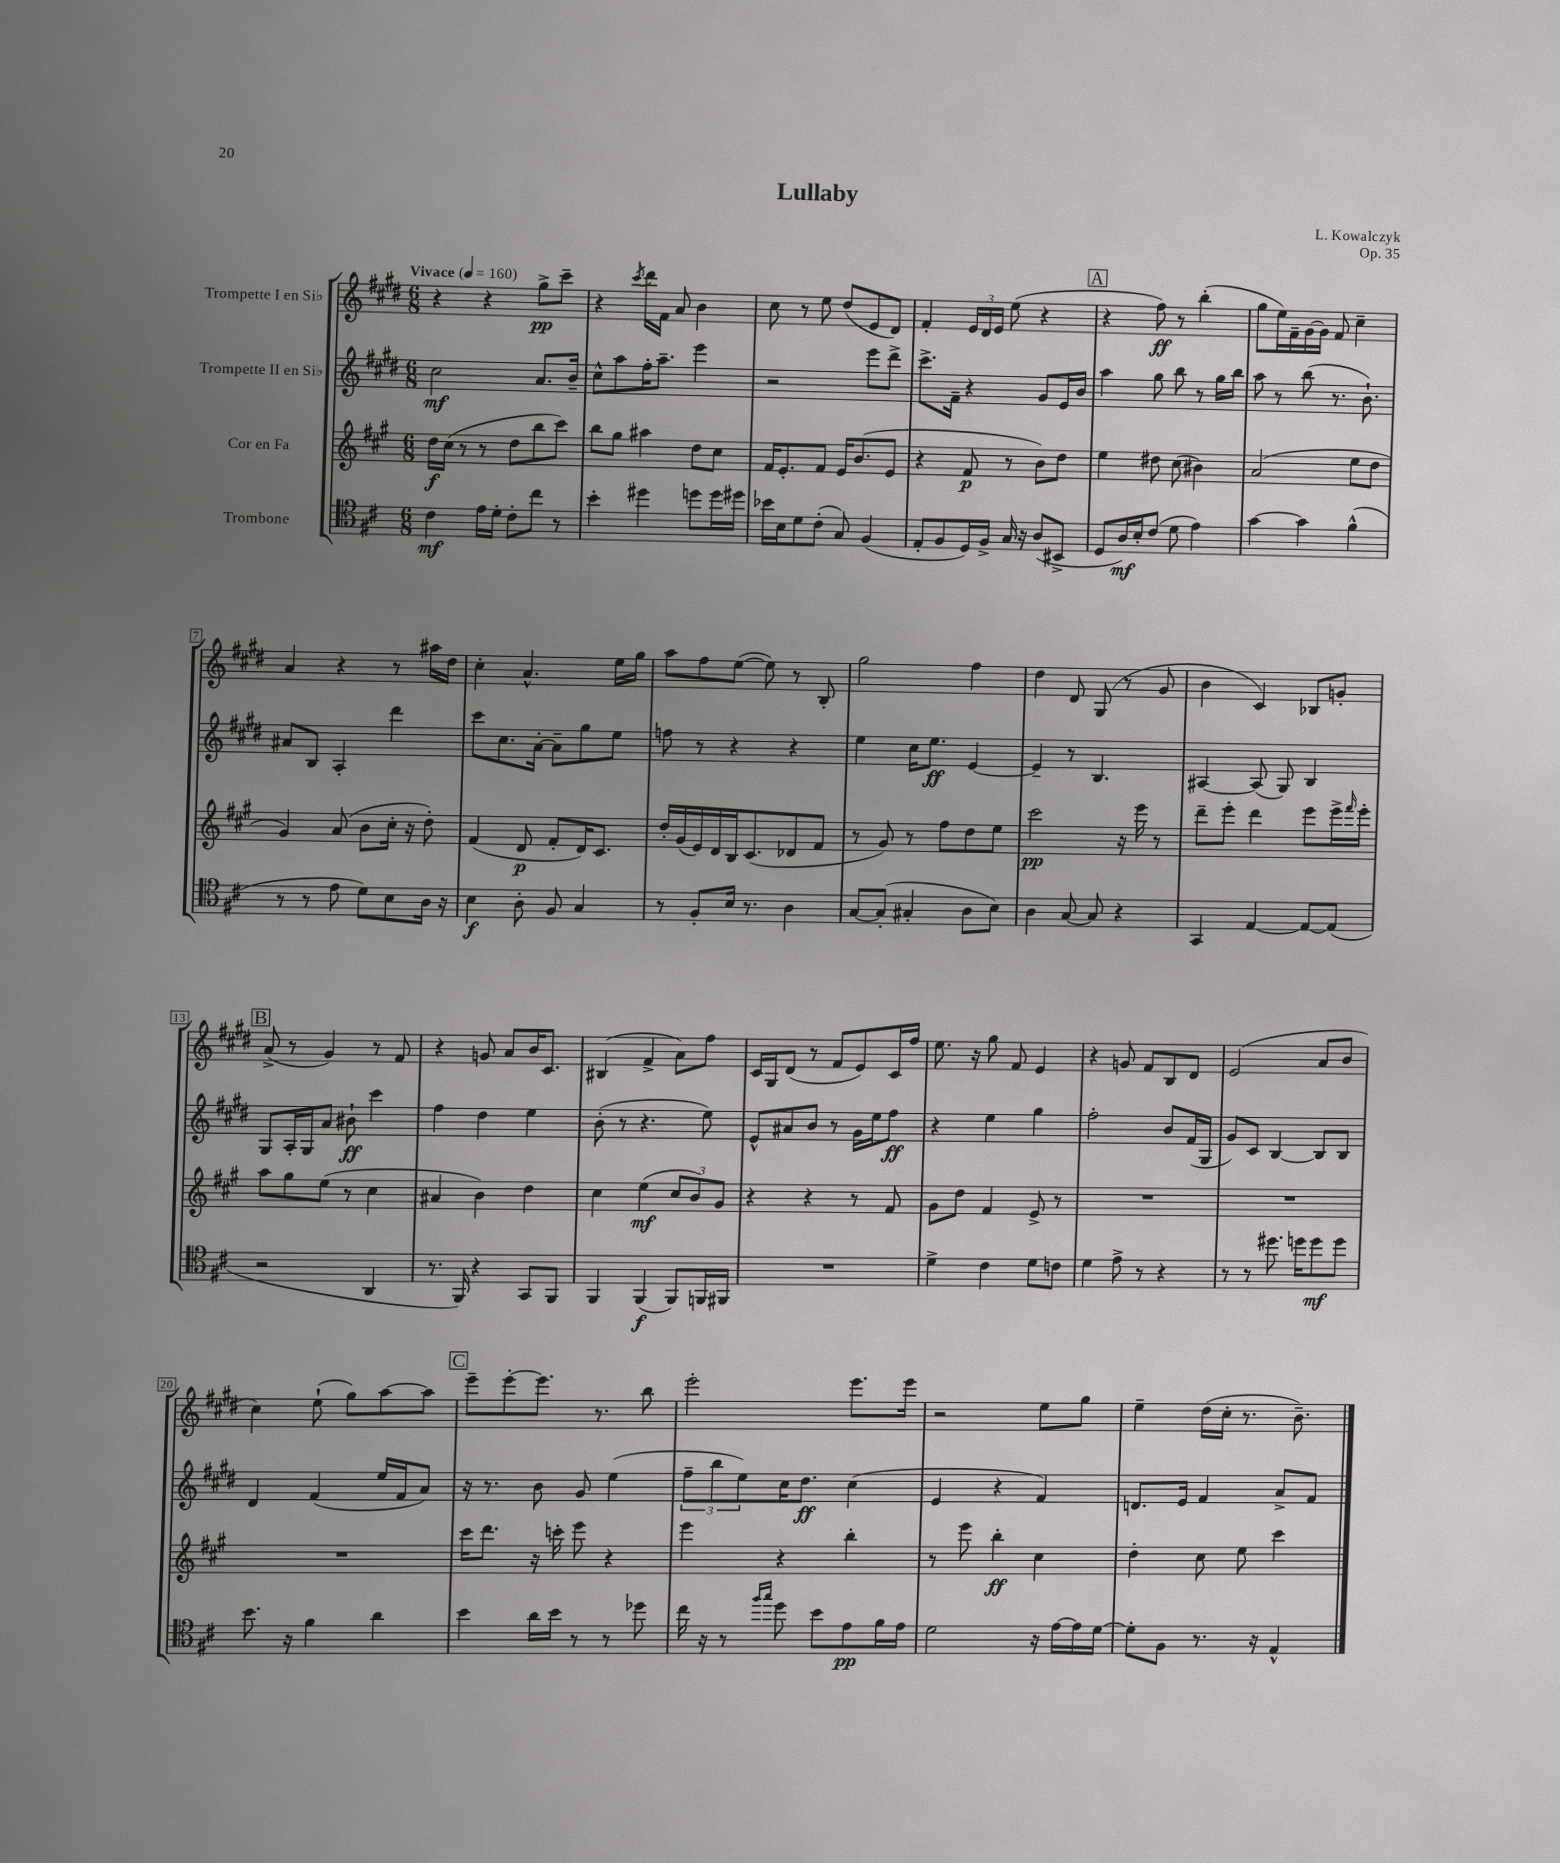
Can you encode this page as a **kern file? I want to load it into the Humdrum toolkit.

**kern	**kern	**kern	**kern
*staff4	*staff3	*staff2	*staff1
*clefC4	*clefG2	*clefG2	*clefG2
*k[f#c#]	*k[f#c#g#]	*k[f#c#g#d#]	*k[f#c#g#d#]
*M6/8	*M6/8	*M6/8	*M6/8
*MM160	*MM160	*MM160	*MM160
4c#	16dd	2cc#	4r
.	(16cc#	.	.
.	8r	.	.
16e	8r	.	4r
16d'	.	.	.
8c#'	8dd	.	.
8cc#	8bb	8.a	8gg#^
8r	8ccc#)	.	8ccc#~
.	.	16b~	.
=	=	=	=
4b'	8bb	8cc#^^	4r
.	8gg#	8aa	.
.	.	.	8qccc#
4dd#	4aa#	16ff#'	16ddd#
.	.	8.aa~	16f#
.	.	.	8a
8dd	8dd	4eee	4b
16dd	8cc#	.	.
16dd#	.	.	.
=	=	=	=
16b-	16f#	2r	8cc#
16B	8.e'	.	.
8d	.	.	8r
(8c#'	8f#	.	8ee
8G)	16e	.	(8dd#
.	(8.b	.	.
(4F#	.	8eee	8e
.	8e	8ddd#^	8d#)
=	=	=	=
8E'	4r	8.ccc#^	4f#'
8F#	.	.	.
.	.	16f#~	.
16D)	8f#	4r	24e
.	.	.	24d#
16F#^	.	.	.
.	.	.	24e
16G	8r	.	(8ee
16r	.	.	.
(8A	8b)	8g#	4r
8BB#^	8dd	16e	.
.	.	16b	.
=	=	=	=
8D	4ee	4aa	4r
16A)	.	.	.
16B'	.	.	.
(8c#	8dd#	8gg#	8ff#)
8d	(8cc#	8bb	8r
4e)	4b#)	8r	(4bb'
.	.	16gg#	.
.	.	16bb	.
=	=	=	=
[4g	(2a	8aa	8gg#
.	.	8r	16ee)
.	.	.	16f#~
4g]	.	(8bb	[16g#
.	.	.	16g#]
.	.	8.r	8f#
(4f#^^	8ee	.	4cc#~
.	.	8.b`)	.
.	8dd	.	.
=	=	=	=
8r	4g#)	8a#	4a
8r	.	8B	.
8e	(8a	4A'	4r
8d)	8b	.	.
8B	16cc#'	4ddd#	8r
.	16r	.	.
16A	8dd')	.	16aa#
16r	.	.	16dd#
=	=	=	=
4B	(4f#	8ccc#	4cc#'
.	.	8.cc#	.
8A'	8d	.	4.a^^
.	.	[16a'	.
8F#	8f#'	8a~]	.
4G	16d)	8gg#	.
.	8.c#	.	.
.	.	8ee	16ee
.	.	.	16gg#
=	=	=	=
8r	16dd'	8ff	8aa
.	(16g#	.	.
8F#'	16e)	8r	8ff#
.	16d	.	.
16B	16B	4r	([8ee
8.r	(8.c#	.	.
.	.	.	8ee])
4A	8d-	4r	8r
.	8f#	.	8B'
=	=	=	=
[8G	8r	4ee	2gg#
(8G']	8g#)	.	.
4G#'	8r	16cc#	.
.	.	8.ee	.
.	8ff#	.	.
8A	8dd	[4e	4ff#
8B)	8ee	.	.
=	=	=	=
4A	2ccc#	4e~]	4dd#
[8G	.	8r	8d#
8G]	.	4.B	(8G#
4r	16r	.	8r
.	16eee	.	.
.	8r	.	8g#
=	=	=	=
4GG	8ddd~	[4A#	4b
.	8eee'	.	.
[4E	4ddd	(8A#]	4c#)
.	.	8G#)	.
8E_	8eee	4B	8B-
(8E]	16eee^	.	8g'
.	16qqfff#	.	.
.	16eee'	.	.
=	=	=	=
2r	8aa	8G#	(8a^
.	8gg#	16A'	8r
.	.	16G#	.
.	(8ee	8a	4g#)
.	8r	8b#`	.
4AA	4cc#	4ccc#	8r
.	.	.	8f#
=	=	=	=
8.r	4a#	4ff#	4r
16FF#)	.	.	.
4r	4b)	4dd#	8g
.	.	.	8a
8GG	4dd	4ee	16b
.	.	.	8.c#
8FF#	.	.	.
=	=	=	=
4FF#	4cc#	(8b'	(4B#
.	.	8r	.
(4FF#	(4ee	4.r	4f#^
8FF#)	12cc#	.	8a)
.	12b)	.	.
16FF	.	8ee)	8ff#
.	12g#	.	.
16FF#	.	.	.
=	=	=	=
2.r	4r	8e^^	16c#
.	.	.	16G#
.	.	8a#	(8d#
.	4r	8b	8r
.	.	8r	8f#
.	8r	16g#	8e)
.	.	16ee	.
.	8f#	8ff#	16c#
.	.	.	16ff#
=	=	=	=
4d^	8g#	4r	8.ee
.	8dd	.	.
.	.	.	16r
4c#	4f#	4ee	8gg#
.	.	.	8f#
8d	8e^	4gg#	4e
8c	8r	.	.
=	=	=	=
4d	2.r	2ff#'	4r
8e^	.	.	8g
8r	.	.	8f#
4r	.	8b	8B
.	.	(16f#	8d#
.	.	16G#	.
=	=	=	=
8r	2.r	8g#)	(2e
8r	.	8c#	.
8.dd#	.	[4B	.
16dd	.	.	.
8dd	.	8B]	8a
8dd	.	8B	8b
=	=	=	=
8.b	2.r	4d#	4cc#)
16r	.	.	.
4f#	.	(4f#	(8ee`
.	.	.	8gg#)
4a	.	16ee	[8aa
.	.	16f#	.
.	.	8a)	8aa]
=	=	=	=
4b	16ccc#	16r	8eee~
.	8.ddd	8.r	.
.	.	.	[8eee'
16a	16r	8b	8.eee]
16b	16ccc'	.	.
8r	8eee	8g#	.
.	.	.	8.r
8r	4r	(4ee	.
8dd-	.	.	8bb
=	=	=	=
16cc#	4eee	12ff#~	2eee'
16r	.	.	.
.	.	12bb	.
8r	.	.	.
.	.	12ee)	.
16qqff#	.	.	.
16qqgg	.	.	.
8dd	4r	16cc#	.
.	.	8.dd#	.
8b	.	.	.
8e	4bb'	(4cc#	8.eee
16f#	.	.	.
16e	.	.	16eee
=	=	=	=
2d	8r	4e	2r
.	8eee	.	.
.	4bb'	4r	.
16r	4cc#	4f#)	8ee
[16e	.	.	.
16e]	.	.	8gg#
[16d	.	.	.
=	=	=	=
8d']	4dd'	8.d	4ee~
8F#	.	.	.
.	.	16e	.
8.r	8cc#	4f#	(16dd#
.	.	.	16cc#'
.	8ee	.	8.r
16r	.	.	.
4E^^	4ccc#	8a^	.
.	.	.	8.b~)
.	.	8f#	.
==	==	==	==
*-	*-	*-	*-
